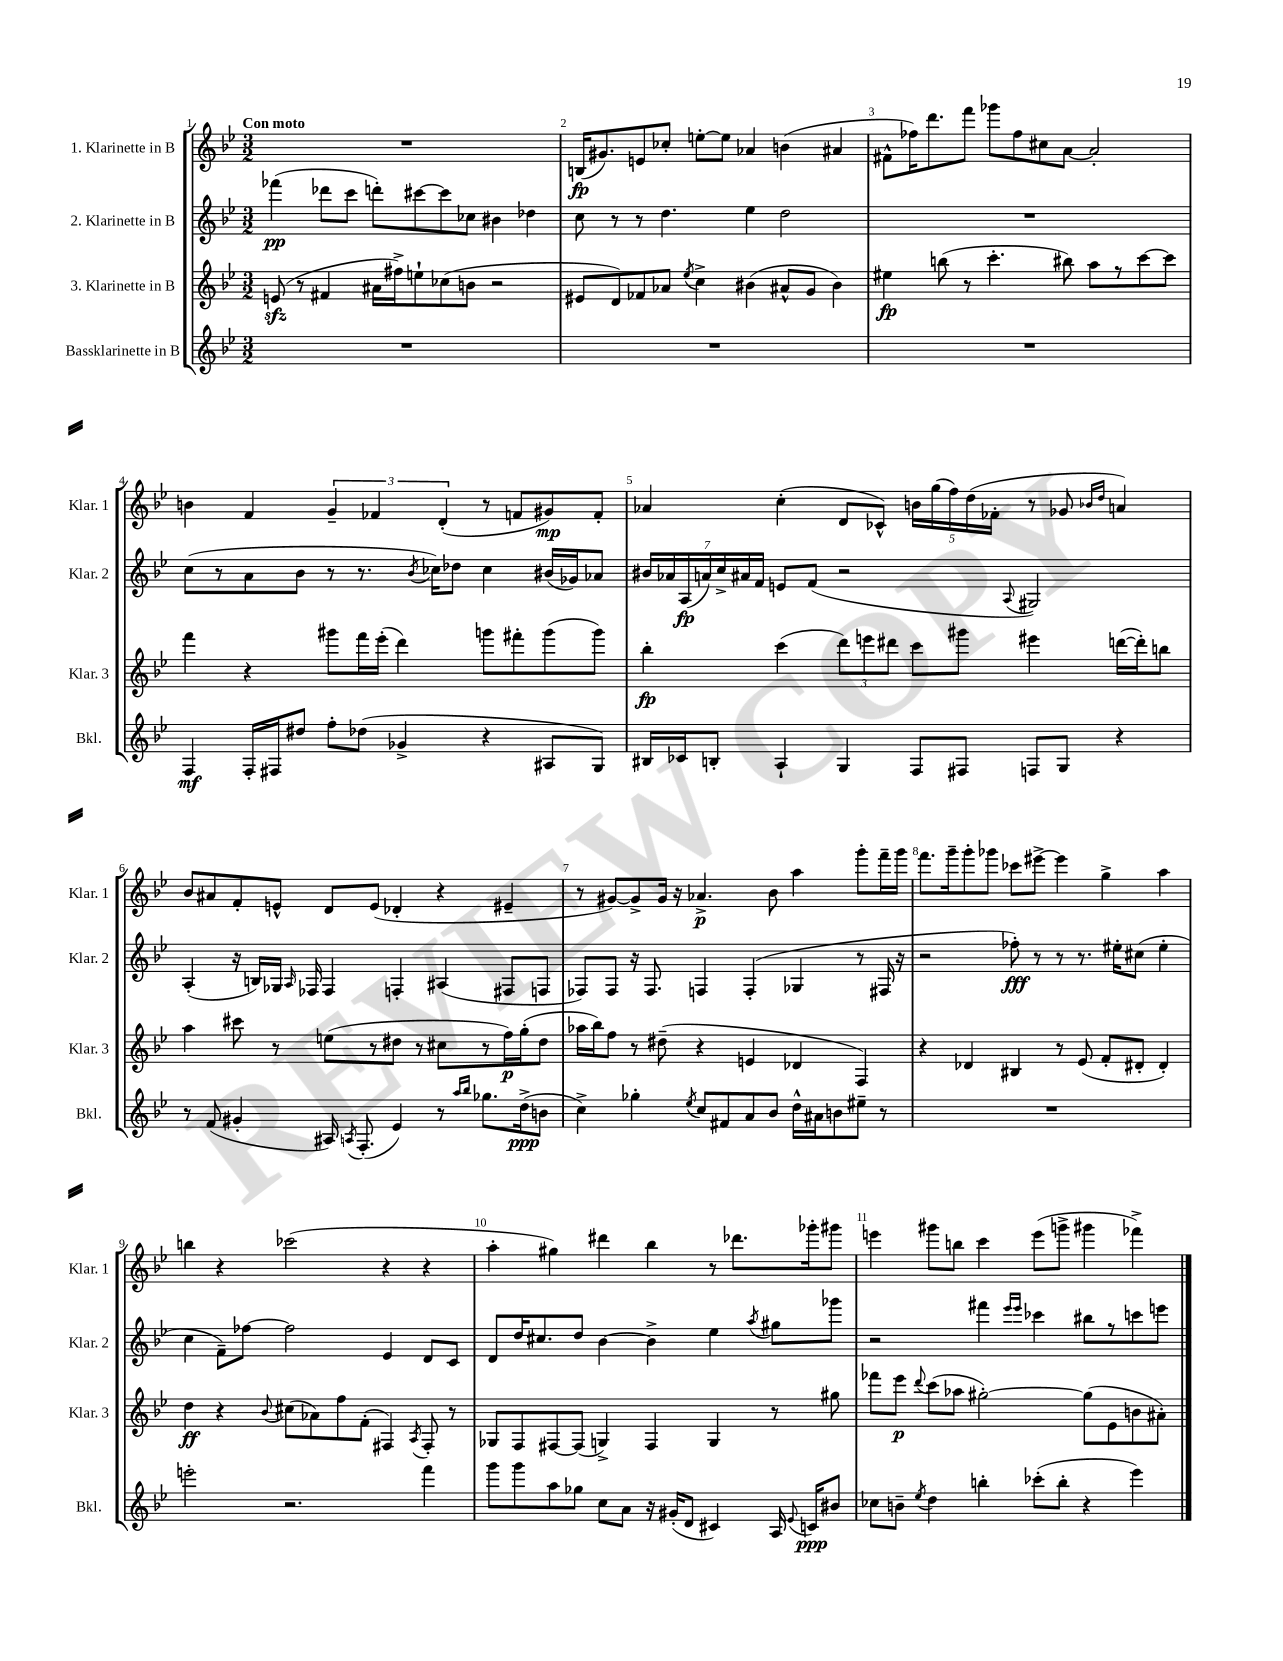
<<
\new StaffGroup <<
\new Staff = "s0" \with { instrumentName = "1. Klarinette in B" shortInstrumentName = "Klar. 1" } {
    \clef treble \key bes \major \numericTimeSignature \time 3/2 \tempo "Con moto"
    \autoBeamOff R1. |
    b16[\fp( gis'8.) e'8 ces''8]-. e''8[~-. e''8] aes'4 b'4( ais'4 |
    fis'8[-^ fes''16) d'''8. f'''8] ges'''8[ fes''8 cis''8 a'8]~ a'2-. |
    b'4 f'4 \tuplet 3/2 { g'4-- fes'4 d'4-.( } r8 f'8[ gis'8\mp) f'8]-. |
    aes'4 c''4-.( d'8[ ces'8]-^) \tuplet 5/4 { b'16[ g''16( f''16) d''16( fes'16]-. } r8 ges'8 \grace { bes'16[ d''16] } a'4) |
    bes'8[ ais'8 f'8-. e'8]-^ d'8[ e'8]( des'4-. r4 eis'4-- |
    r8 gis'8[~) gis'8-> gis'16] r16 aes'4.->\p bes'8 a''4 g'''8[-. f'''16-- g'''16] |
    f'''8.[ g'''16-- g'''8-. ges'''8] ces'''8[ eis'''8]~-> eis'''4 g''4-> a''4 |
    b''4 r4 ces'''2( r4 r4 |
    a''4-. gis''4) dis'''4 bes''4 r8 des'''8.[ ges'''16-. gis'''8] |
    e'''4 gis'''8[ b''8] c'''4 e'''8[( g'''8]-> gis'''4 fes'''4->) \bar "|." |
}
\new Staff = "s1" \with { instrumentName = "2. Klarinette in B" shortInstrumentName = "Klar. 2" } {
    \clef treble \key bes \major \numericTimeSignature \time 3/2
    \autoBeamOff fes'''4\pp( des'''8[ c'''8] d'''8[-.) cis'''8~ cis'''8 ces''8] bis'4 des''4 |
    c''8 r8 r8 d''4. ees''4 d''2 |
    R1. |
    c''8[( r8 a'8 bes'8] r8 r8. \acciaccatura { bes'8 } ces''16[) des''8] ces''4 bis'16[( ges'16) aes'8] |
    \tuplet 7/4 { bis'16[ aes'16 a16\fp( a'16) c''16-> ais'16 f'16] } e'8[ f'8]( r2 \appoggiatura { a8 } gis2) |
    a4-.( r16 b16[) ges16] \grace { a16 } fes16 fes4 f4-. ais4( fis8[ f8] |
    fes8[) fes8] r16 fes8. f4 f4-.( ges4 r8 fis16 r16 |
    r2 fes''8-.\fff) r8 r8 r8. eis''16[-. cis''8]( eis''4-. |
    c''4 f'8[--) fes''8]~ fes''2 ees'4 d'8[ c'8] |
    d'8[ d''16 cis''8. d''8] bes'4~ bes'4-> ees''4 \acciaccatura { a''8 } gis''8[ ges'''8] |
    r2 fis'''4 \grace { ees'''16[ ees'''16] } ces'''4 bis''8[ r8 c'''8 e'''8] \bar "|." |
}
\new Staff = "s2" \with { instrumentName = "3. Klarinette in B" shortInstrumentName = "Klar. 3" } {
    \clef treble \key bes \major \numericTimeSignature \time 3/2
    \autoBeamOff e'8\sfz( r8 fis'4 ais'16[ fis''16->) e''8-! ces''8( b'8] r2 |
    eis'8[ d'8) fes'8 aes'8] \acciaccatura { ees''8 } c''4-> bis'4( ais'8[-^ g'8] bis'4) |
    eis''4\fp b''8( r8 c'''4.-. bis''8) a''8[ r8 c'''8~ c'''8] |
    f'''4 r4 gis'''8[ f'''16 ees'''16]-.( d'''4) g'''8[ fis'''8-. g'''8( g'''8]) |
    bes''4-.\fp c'''4( \tuplet 3/2 { d'''8[) e'''8 dis'''8] } c'''8[ gis'''8] eis'''4 d'''16[~( d'''16-.) b''8] |
    a''4 cis'''8 r8 e''8[( r8 dis''8] r8 cis''8[ r8 f''16\p) g''16-.( dis''8] |
    aes''16[ bes''16) f''8] r8 dis''8--( r4 e'4 des'4 f4) |
    r4 des'4 bis4 r8 ees'8( f'8[-. dis'8]-. dis'4-.) |
    d''4\ff r4 \appoggiatura { bes'8 } cis''8[( aes'8) f''8 f'8]-.( fis4) \acciaccatura { a8 } fis8-. r8 |
    ges8[ f8 fis8~ fis8]( g4->) fis4 g4 r8 gis''8 |
    fes'''8[ ees'''8]\p \appoggiatura { d'''8 } c'''8[( aes''8] gis''2~-.) gis''8[( ees'8 b'8 ais'8]-.) \bar "|." |
}
\new Staff = "s3" \with { instrumentName = "Bassklarinette in B" shortInstrumentName = "Bkl." } {
    \clef treble \key bes \major \numericTimeSignature \time 3/2
    \autoBeamOff R1. |
    R1. |
    R1. |
    f4\mf f16[-. fis16 dis''8] f''8[-. des''8]( ges'4-> r4 ais8[ g8]) |
    bis16[ ces'16 b8]-. a4-! g4 f8[ fis8] f8[ g8] r4 |
    r8 f'8( gis'4-. ais16) \acciaccatura { a8 } f8.-.( ees'4) r8 \grace { a''16[ bes''16] } ges''8.[ d''16->\ppp( b'8] |
    c''4->) ges''4-. \acciaccatura { ees''8 } c''8[ fis'8 a'8 bes'8] d''16[-^ ais'16 b'8 eis''8]-- r8 |
    R1. |
    e'''2-. r2. f'''4 |
    g'''8[ g'''8 a''8 ges''8] c''8[ a'8] r16 gis'16[-.( d'8] cis'4) a16 \appoggiatura { ees'8 } c'16[\ppp bis'8] |
    ces''8[ b'8]-- \acciaccatura { ees''8 } d''4 b''4-. ces'''8[-.( b''8]-. r4 ees'''4) \bar "|." |
}
>>
>>
\layout { \context { \Score \override BarNumber.break-visibility = ##(#f #t #t) barNumberVisibility = #all-bar-numbers-visible } }
